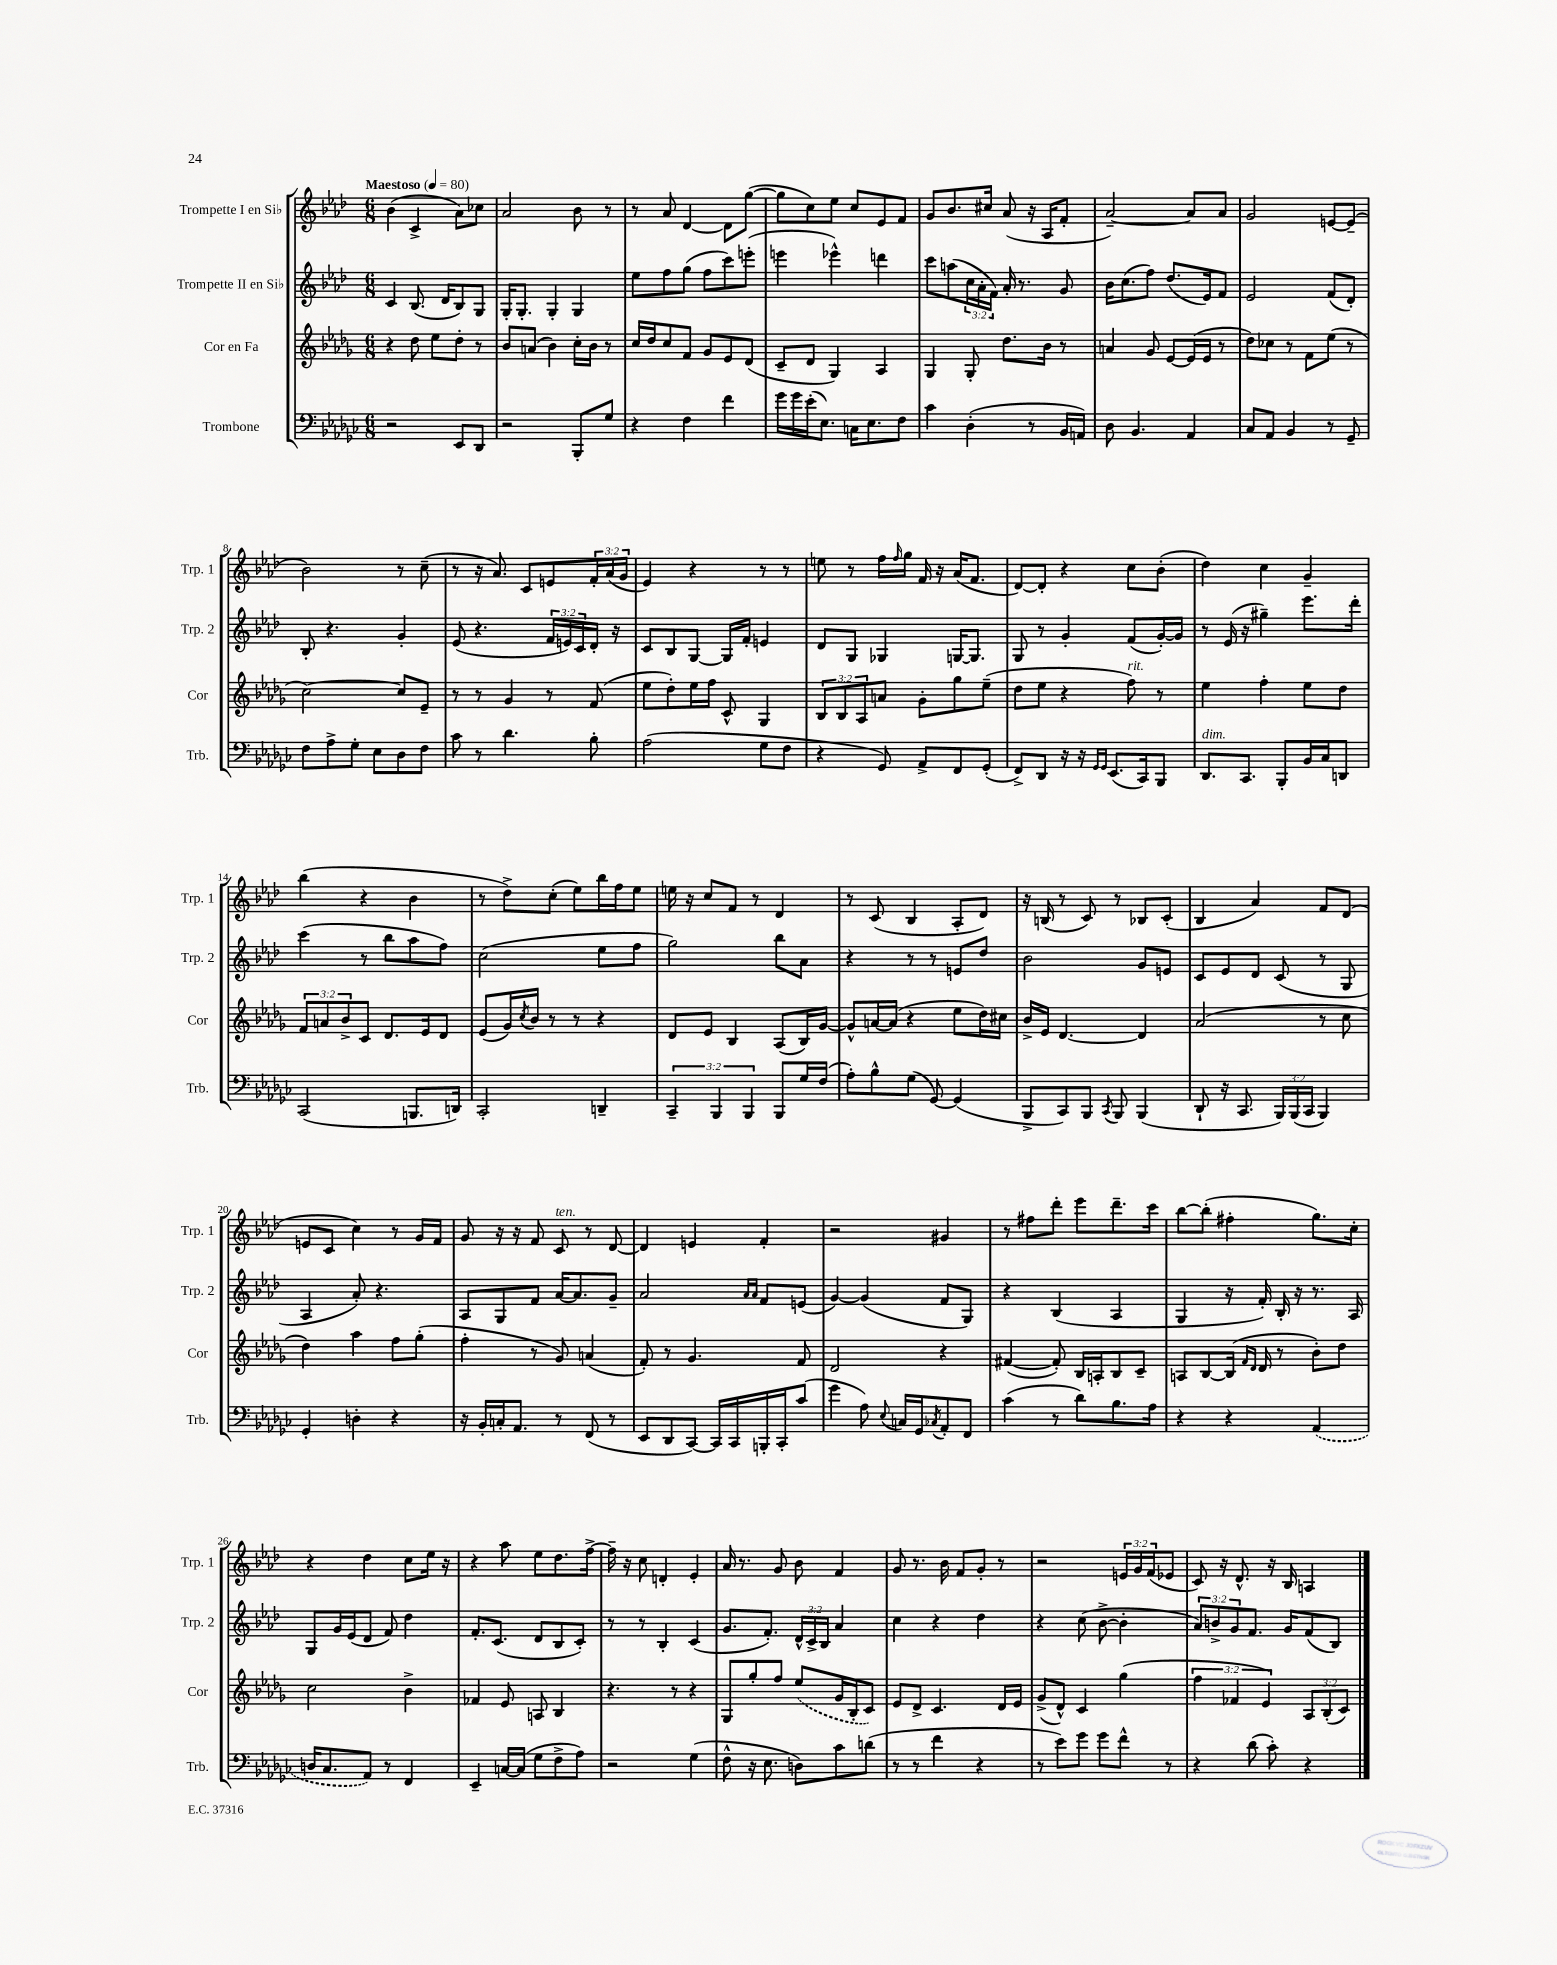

**kern	**kern	**kern	**kern
*part4	*part3	*part2	*part1
*staff4	*staff3	*staff2	*staff1
*I"Trombone	*I"Cor en Fa	*I"Trompette II en Si♭	*I"Trompette I en Si♭
*I'Trb.	*I'Cor	*I'Trp. 2	*I'Trp. 1
*clefF4	*clefG2	*clefG2	*clefG2
*k[b-e-a-d-g-c-]	*k[b-e-a-d-g-]	*k[b-e-a-d-]	*k[b-e-a-d-]
*M6/8	*M6/8	*M6/8	*M6/8
*MM80	*MM80	*MM80	*MM80
=1	=1	=1	=1
!	!	!	!LO:TX:a:B:t=Maestoso
2r	4r	4c/	(4b-\
.	8dd-\	(8.B-/	4c^/
.	8ee-\L	.	.
.	.	16d-/KL	.
8EE-/L	8dd-'\J	8B-/)	8a-\L)
8DD-/J	8r	8G/J	8cc-X\J
=2	=2	=2	=2
2r	8b-/L	16G'/KL	2a-/
.	.	8.G'/J	.
.	(8an/J	.	.
.	4b-\)	4G'/	.
8BBB-'/L	16cc'\LL	4G/	8b-\
.	16b-\JJ	.	.
8G-/J	8r	.	8r
=3	=3	=3	=3
4r	16cc/LL	8ee-\L	8r
.	16dd-/J	.	.
.	8cc/	8ff\	8a-/
4F\	8f/J	(8gg\J	[4d-/
.	8g-/L	8ff\L	.
4f\	8e-/	8ccc\)	8d-\L]
.	(8d-/J	(8eeen'\J	([8gg\J
=4	=4	=4	=4
16g-\LL	8c~/L	4eeen\	8gg\L]
16g-\	.	.	.
(16e-'\J	8d-/J	.	8cc\)
8.E-\J)	.	.	.
.	4G-/)	4eee-X^^\)	8ee-\J
16Cn\KL	.	.	8cc/L
8.E-\	.	.	.
.	4A-/	4dddn\	8e-/
8F\J	.	.	8f/J
=5	=5	=5	=5
4c-\	4G-/	8ccc\L	8g/L
.	.	(8aan\	8.b-/
(4D-'\	8G-'/	24cc\L	.
.	.	24a-'\	.
.	.	.	16cc#X/Jk
.	.	24f\JJ)	.
.	8.dd-\L	16a-'/	(8a-/
.	.	8.r	.
8r	.	.	16r
.	16b-\Jk	.	16A-/KL
16BB-/LL	8r	8g/	8f'/J
16AAn/JJ)	.	.	.
=6	=6	=6	=6
8D-\	4an/	16b-\KL	[2a-~/)
.	.	(8.cc\	.
4.BB-/	.	.	.
.	8g-/	8ff\J)	.
.	[8e-/L	(8.dd-/L	.
4AA-/	(16e-/L]	.	8a-/L]
.	16e-/JJ	16e-/k)	.
.	8r	8f/J	8a-/J
=7	=7	=7	=7
8C-/L	8dd-\L)	2e-/	2g/
8AA-/J	8cc-X\J	.	.
4BB-/	8r	.	.
.	8f\L	.	.
8r	(8ee-\J	(8f/L	[8en/L
8GG-~/	8r	8d-'/J)	(8e~/J]
!!LO:LB:g=z
=8	=8	=8	=8
8F\L	[2cc\)	8B-'/	2b-\)
8A-^\	.	4.r	.
8G-'\J	.	.	.
8E-\L	.	.	.
8D-\	8cc/L]	4g'/	8r
8F\J	8e-~/J	.	(8cc~\
=9	=9	=9	=9
8c-\	8r	(8e-/	8r
8r	8r	4.r	16r
.	.	.	8.a-/)
4.d-\	4g-/	.	.
.	.	.	8c/L
.	8r	24f/LL	8en/
.	.	24en/)	.
.	.	24c/	.
8B-'\	(8f/	16d-'/JJ	24f'/L
.	.	.	(24a-/
.	.	16r	.
.	.	.	24g/JJ
=10	=10	=10	=10
(2A-\	8ee-\L	8c/L	4e-/)
.	8dd-'\)	8B-/	.
.	16ee-\L	[8G/J	4r
.	16ff\JJ	.	.
.	8c^^/	16G/LL]	.
.	.	16f'/JJ	.
8G-\L	4G-/	4en/	8r
8F\J	.	.	8r
=11	=11	=11	=11
4r	12B-/L	8d-/L	8een\
.	12B-/	.	.
.	.	8G/J	8r
.	12A-/	.	.
8GG-/)	8an/J	4G-X/	16ff\LL
.	.	.	16qqff/
.	.	.	16gg\JJ
8AA-^/L	8g-'\L	.	16f/
.	.	.	16r
8FF/	8gg-\	[16Gn/KL	(16a-/KL
.	.	8.G/J]	8.f/J
(8GG-'/J	(8ee-~\J	.	.
=12	=12	=12	=12
8FF^/L)	8dd-\L	8G/	[8d-/L)
8DD-/J	8ee-\J	8r	8d-'/J]
16r	4r	4g'/	4r
16r	.	.	.
16qqGG-/LL	.	.	.
16qqGG-/JJ	.	.	.
(8.EE-/L	.	.	.
!	!LO:TX:a:i:t=rit.	!	!
.	8ff\)	(8f/L	8cc\L
16CC-/k)	.	.	.
8BBB-/J	8r	[16g'/L)	(8b-'\J
.	.	16g/JJ]	.
=13	=13	=13	=13
!LO:TX:a:i:t=dim.	!	!	!
8.DD-/L	4ee-\	8r	4dd-\)
.	.	(16e-/	.
8.CC-/J	.	16r	.
.	4ff'\	4gg#X~\)	4cc\
8BBB-'/L	.	.	.
16BB-/L	8ee-\L	8.eee-\L	4g~/
16C-/J	.	.	.
8DDn/J	8dd-\J	.	.
.	.	16ddd-'\Jk	.
!!LO:LB:g=z
=14	=14	=14	=14
(2CC-/	12f/L	(4ccc\	(4bb-\
.	12an/	.	.
.	12b-^/	.	.
.	8c/J	8r	4r
.	8.d-/L	8bb-\L	.
8.BBBn/L	.	8aa-\	4b-\
.	16e-/k	.	.
.	8d-/J	8ff\J)	.
16DDn/Jk)	.	.	.
=15	=15	=15	=15
2CC-'/	(8e-/L	(2cc\	8r
.	16g-/L)	.	8dd-^\L)
.	8qcc/	.	.
.	16b-/JJ	.	.
.	8r	.	(8cc'\J
.	8r	.	8ee-\L)
4DDn~/	4r	8ee-\L	16bb-\L
.	.	.	16ff\J
.	.	8ff\J	8ee-\J
=16	=16	=16	=16
6CC-~/	8d-/L	2gg\)	16een\
.	.	.	16r
.	8e-/J	.	8cc/L
6BBB-/	.	.	.
.	4B-/	.	8f/J
6BBB-/	.	.	.
.	.	.	8r
8BBB-/L	(8A-/L	8bb-\L	4d-/
16G-/L	16B-/L)	8a-\J	.
(16F/JJ	[16g-/JJ	.	.
=17	=17	=17	=17
8A-'\L)	8g-^^/L]	4r	8r
8B-^^\	[16an/L	.	(8c/
.	(16a/JJ]	.	.
(8G-\J	4r	8r	4B-/
[8GG-/)	.	8r	.
(4GG-/]	8ee-\L	8en/L	8A-'/L
.	16dd-\L)	8dd-/J	8d-/J)
.	16cc#X\JJ	.	.
=18	=18	=18	=18
8BBB-^/L	16b-^/LL	2b-\	16r
.	16e-/JJ	.	(16Bn/
8CC-/)	[4.d-/	.	8r
8BBB-/J	.	.	8c/)
8qCC-/	.	.	.
8BBB-/	.	.	8r
(4BBB-/	4d-/]	8g/L	8B-X/L
.	.	8en/J	(8c'/J
=19	=19	=19	=19
8DD-`/	(2a-/	8c/L	4B-/
16r	.	8e-/	.
8.CC-/	.	.	.
.	.	8d-/J	4a-/)
24BBB-/LL)	.	(8c/	.
(24BBB-/	.	.	.
24CC-/JJ	.	.	.
4BBB-/)	8r	8r	8f/L
.	8cc\	8G/	(8d-/J
!!LO:LB:g=z
=20	=20	=20	=20
4GG-'/	4dd-\)	4A-/	8en/L
.	.	.	8c/J
4Dn'\	4aa-\	8a-'/)	4cc\)
.	.	4.r	.
4r	8ff\L	.	8r
.	(8gg-'\J	.	16g/LL
.	.	.	16f/JJ
=21	=21	=21	=21
16r	4ff'\	8A-/L	8g/
16BB-'/LL	.	.	.
16Cn'/J	.	8G/	16r
8.AA-/J	.	.	16r
.	8r	8f/J	8f/
!	!	!	!LO:TX:a:i:t=ten.
8r	8g-/)	[16a-/KL	8c/
.	.	8.a-/]	.
(8FF/	(4an/	.	8r
8r	.	8g~/J	[8d-/
=22	=22	=22	=22
8EE-/L	8f'/)	2a-/	4d-/]
8DD-/	8r	.	.
[8CC-/J)	4.g-/	.	4en/
16CC-/LL]	.	.	.
16CC-/	.	.	.
.	.	16qqa-/LL	.
.	.	16qqa-/JJ	.
16BBBn'/	.	8f/L	4f'/
16CC-'/J	.	.	.
(8c-/J	8f/	(8en/J	.
=23	=23	=23	=23
4g-\	2d-/	[4g/)	2r
8A-\)	.	(4g/]	.
8qqE-/	.	.	.
16Cn/LL	.	.	.
16GG-/J	.	.	.
8qC-X/	.	.	.
8AA-'/	4r	8f/L	4g#X/
8FF/J	.	8G/J)	.
=24	=24	=24	=24
(4c-\	([4f#X/	4r	8r
.	.	.	8ff#X\L
8r	8f#'/])	(4B-/	8ddd-'\J
8d-\L)	16B-/LL	.	8eee-\L
.	16An'/J	.	.
8.B-\	8B-/	4A-/	8.ddd-~\
.	8c~/J	.	.
16A-\Jk	.	.	16ccc\Jk
=25	=25	=25	=25
4r	8An/L	4G/	[8bb-\L
.	[8B-/	.	(8bb-'\J]
4r	(16B-/Jk]	16r	4ff#X'\
.	16qqf/LL	.	.
.	16qqd-/JJ	.	.
.	16d-/	16f'/)	.
.	8r	16B-'/	.
.	.	16r	.
(4AA-/	8b-'\L)	8.r	8.gg\L)
.	8dd-\J	.	.
.	.	16A-/	16cc'\Jk
!!LO:LB:g=z
=26	=26	=26	=26
16Dn/KL	2cc\	8G/L	4r
8.C-/	.	.	.
.	.	16g/L	.
.	.	(16e-/J	.
8AA-/J)	.	8d-/J	4dd-\
8r	.	8f/)	.
4FF/	4b-^\	4dd-\	8cc\L
.	.	.	16ee-\Jk
.	.	.	16r
=27	=27	=27	=27
4EE-~/	4f-X/	8.f'/L	4r
.	.	(8.c/J	.
[16Cn/LL	8e-/	.	8aa-\
(16C/JJ]	.	.	.
8G-\L	8An/	8d-/L	8ee-\L
8F^\	4B-/	8B-/	8.dd-\
8A-\J)	.	8c'/J)	.
.	.	.	[16ff^\Jk
=28	=28	=28	=28
2r	4.r	8r	16ff~\]
.	.	.	16r
.	.	8r	8cc\
.	.	4B-'/	4dn'/
.	8r	.	.
(4G-\	4r	(4c/	4e-'/
=29	=29	=29	=29
8F^^\	8G-/L	8.g/L	16a-/
.	.	.	8.r
16r	8gg-'/	.	.
8.E-\	.	8.f'/J)	.
.	8ff/J	.	8g/
8Dn\L)	(8ee-/L	24d-^^/LL	8b-\
.	.	24c^/	.
.	.	24B-/JJ	.
8c-\	16g-/L	4a-/	4f/
.	16B-'/J	.	.
(8dn\J	8c/J)	.	.
=30	=30	=30	=30
8r	8e-/L	4cc\	8g/
8r	8d-^/J	.	8.r
4f\	4.c/	4r	.
.	.	.	16b-\
.	.	.	8f/L
4r	.	4dd-\	8g'/J
.	16d-/LL	.	8r
.	16e-/JJ	.	.
=31	=31	=31	=31
8r	(8g-^/L	4r	2r
8e-\L)	8d-^^/J)	.	.
8g-\J	4c/	(8cc\	.
8g-\L	.	[8b-^\	.
8f^^\J	(4gg-\	4b-'\]	24en/LL
.	.	.	24g/
.	.	.	(24f/J
8r	.	.	8e-X/J
=32	=32	=32	=32
4r	6ff\	12a-/L)	8c/)
.	.	12bn^/	.
.	.	.	16r
.	6f-X/	12g/	.
.	.	.	8.d-^^/
(8d-\	.	8.f/J	.
.	6e-/)	.	.
8c-'\)	.	.	16r
.	.	16g/KL	16B-/
4r	12A-/L	(8f/	4An/
.	(12B-'/	.	.
.	.	8B-/J)	.
.	12c/J)	.	.
==	==	==	==
*-	*-	*-	*-
